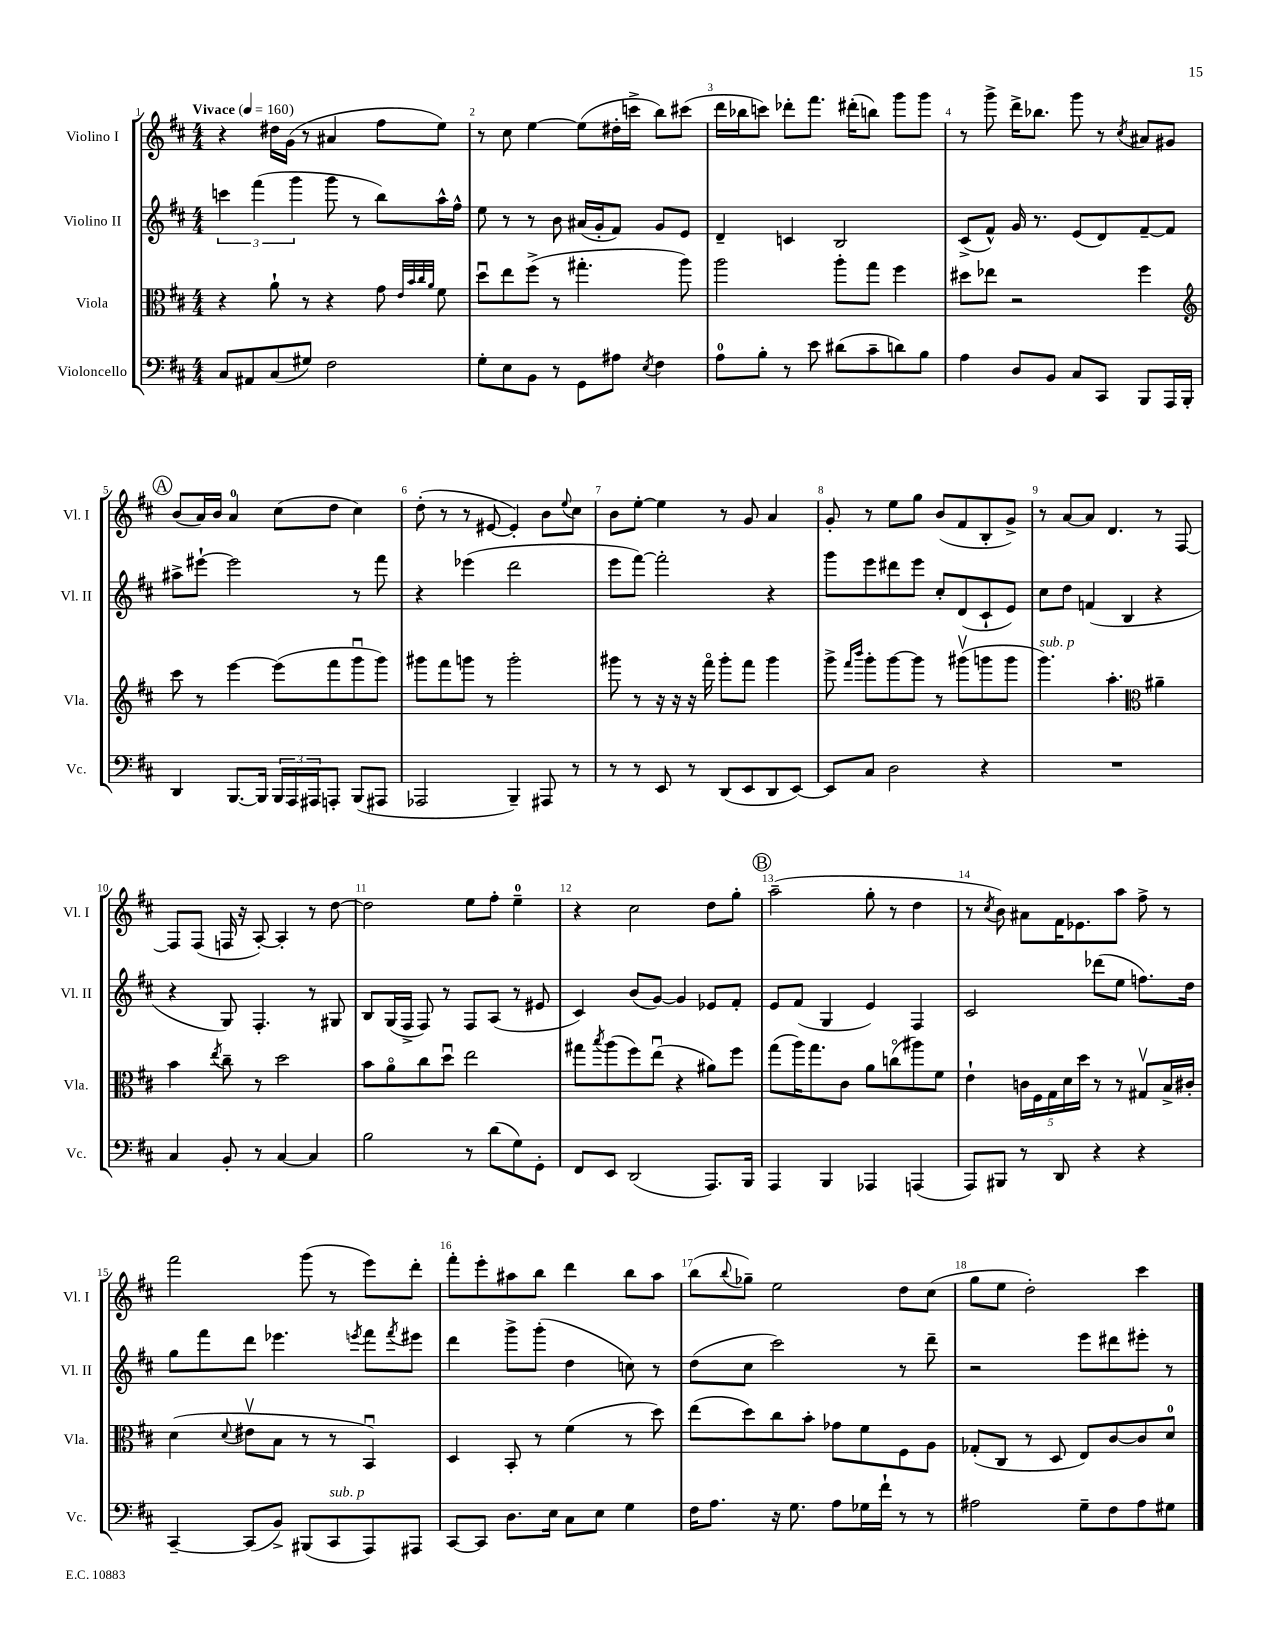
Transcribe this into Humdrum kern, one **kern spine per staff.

**kern	**kern	**kern	**kern
*part4	*part3	*part2	*part1
*staff4	*staff3	*staff2	*staff1
*I"Violoncello	*I"Viola	*I"Violino II	*I"Violino I
*I'Vc.	*I'Vla.	*I'Vl. II	*I'Vl. I
*clefF4	*clefC3	*clefG2	*clefG2
*k[f#c#]	*k[f#c#]	*k[f#c#]	*k[f#c#]
*M4/4	*M4/4	*M4/4	*M4/4
*MM160	*MM160	*MM160	*MM160
=1	=1	=1	=1
!	!	!	!LO:TX:a:B:t=Vivace
8C#/L	4r	6cccn\	4r
8AA#X/	.	.	.
.	.	(6fff#\	.
(8C#/	8a`\	.	16dd#X\LL
.	.	.	(16g\JJ
.	.	6ggg\	.
8G#X/J)	8r	.	8r
2F#\	4r	8ggg\	4a#X/
.	.	8r	.
.	8g\	8bb\L)	8ff#\L
.	32qqe/LLL	.	.
.	32qqb/	.	.
.	32qqcc#/	.	.
.	32qqa/JJJ	.	.
.	8f#\	16aa^^\L	8ee\J)
.	.	16ff#^^\JJ	.
=2	=2	=2	=2
8G'\L	8ddu\L	8ee\	8r
8E\	8ee\	8r	8cc#\
8BB\J	(8ff#^\J	8r	[4ee\
8r	8r	8b\	.
8GG\L	4.gg#X'\	(16a#X/LL	(8ee\L]
.	.	16g'/J	.
8A#X\J	.	8f#/J)	16dd#X'\L
.	.	.	16cccn^\JJ
8qE/	.	.	.
4F#\	.	8g/L	8bb\L)
.	8aa\)	8e/J	(8ccc#X\J
=3	=3	=3	=3
8A\L	2aa\	4d~/	16ddd\LL
.	.	.	16bb-X\J
8B'\J	.	.	8cccn\J)
8r	.	4cn/	8ddd-X'\L
8e\	.	.	8.fff#\J
(8d#X\L	8aa'\L	2B/	.
.	.	.	(16ddd#X'\KL
8c#~\	8gg\J	.	8bbn\J)
8dn\)	4ff#\	.	8ggg\L
8B\J	.	.	8ggg\J
=4	=4	=4	=4
4A\	8dd#X\L	(8c#^/L	8r
.	8ee-X\J	8f#^^/J)	8ggg^\
8D/L	2r	16g/	16ddd^\KL
.	.	8.r	8.bb-X\J
8BB/J	.	.	.
8C#/L	.	(8e/L	8ggg\
8CC#/J	.	8d/)	8r
.	.	.	8qcc#/
8BBB/L	4ff#\	[8f#~/	8a#X/L
16AAA/L	.	8f#/J]	8g#X/J
16BBB'/JJ	.	.	.
!!LO:LB:g=z
!!LO:REH:place=s1:t=A
=5	=5	=5	=5
*	*clefG2	*	*
4DD/	8ccc#\	8aa#X^\L	(8b/L
.	8r	[8eee#X`\J	16a/L)
.	.	.	16b/JJ
[8.BBB/L	[4eee\	2eee#\]	4a/
16BBB/Jk]	.	.	.
24BBB/LL	(8eee\L]	.	(8cc#\L
24AAA/	.	.	.
24AAA#X/J	.	.	.
8AAAn'/J	8fff#\	.	8dd\J
(8BBB/L	8gggu\	8r	4cc#\)
8AAA#X/J	8ggg\J)	8fff#\	.
=6	=6	=6	=6
2AAA-X/	8ggg#X\L	4r	(8dd'\
.	8fff#\	.	8r
.	8gggn\J	(4eee-X\	8r
.	8r	.	[8e#X/
4BBB~/)	2ggg'\	2ddd\	4e#'/])
8AAA#X/	.	.	8b\L
.	.	.	8qqee/
8r	.	.	8cc#\J
=7	=7	=7	=7
8r	8ggg#X\	8eee\L	8b\L
8r	8r	[8fff#\J)	[8ee'\J
8EE/	16r	2fff#'\]	4ee\]
.	16r	.	.
8r	16r	.	.
.	16fff#\	.	.
(8DD/L	8ggg#'\L	.	8r
8EE/	8fff#\J	.	8g/
8DD/	4ggg#\	4r	4a/
[8EE/J)	.	.	.
=8	=8	=8	=8
8EE/L]	8ggg^\	8ggg\L	8g'/
.	16qqfff#/LL	.	.
.	16qqbbb/JJ	.	.
8C#/J	8ggg'\L	8eee\	8r
2D\	[8ggg\	8ddd#X\	8ee\L
.	8ggg\J]	8eee\J	8gg\J
.	8r	8cc#'/L	(8b/L
.	(8ggg#Xv\L	(8d/	8f#/
4r	8gggn\	8c#`/	8B'/
.	8ggg\J	8e/J)	8g^/J)
=9	=9	=9	=9
!	!LO:TX:a:i:t=sub. p	!	!
1r	4.ggg\)	8cc#\L	8r
.	.	8dd\J	[8a/L
.	.	(4fn/	8a/J]
.	4.aa'\	.	4.d/
.	.	4B/	.
*	*clefC3	*	*
.	4a#X~\	4r	8r
.	.	.	[8F#/
!!LO:LB:g=z
=10	=10	=10	=10
4C#/	4b\	4r	8F#/L]
.	.	.	(8F#/J
.	8qee/	.	.
8BB'/	8cc#~\	8G/)	16Fn/
.	.	.	16r
8r	8r	4.F#'/	[8A'/)
[4C#/	2dd\	.	4A'/]
4C#/]	.	8r	8r
.	.	8G#X/	[8dd\
=11	=11	=11	=11
2B\	8b\L	8B/L	2dd\]
.	8a\	(16G/L	.
.	.	16F#^/JJ	.
.	8cc#\	8F#/)	.
.	8ddu\J	8r	.
8r	2ee\	8F#/L	8ee\L
(8d\L	.	(8A/J	8ff#'\J
8G\)	.	8r	4ee~\
8GG'\J	.	8e#X/	.
=12	=12	=12	=12
8FF#/L	8gg#X\L	4c#/)	4r
.	8qbb/	.	.
8EE/J	(8aa\	.	.
(2DD/	8ff#\)	(8b/L	2cc#\
.	(8eeu\J	[8g/J)	.
.	4r	4g/]	.
8.AAA/L)	8a#X\L)	8e-X/L	8dd\L
.	8ff#\J	8f#'/J	8gg'\J
16BBB/Jk	.	.	.
!!LO:REH:place=s1:t=B
=13	=13	=13	=13
4AAA/	(8gg\L	8e/L	(2aa~\
.	16aa\K)	(8f#/J	.
.	8.gg\	.	.
4BBB/	.	4G/	.
.	8c#\J	.	.
4AAA-X/	8a\L	4e/)	8gg'\
.	(8ccn\	.	8r
(4AAAn/	8aa#X\)	4F#/	4dd\
.	8f#\J	.	.
=14	=14	=14	=14
8AAA/L)	4e`\	2c#/	8r
.	.	.	8qcc#/
8BBB#X/J	.	.	8b\)
8r	20cn\LL	.	8a#X\L
.	20F#\	.	.
.	20G\	.	.
8DD/	.	.	16f#\K
.	20d\	.	.
.	.	.	8.e-X\
.	20dd\JJ	.	.
4r	8r	(8ddd-X\L	.
.	8r	8ee\J	8aa\J
4r	8G#Xv/L	8.ffn\L)	8ff#^\
.	16B^/L	.	8r
.	16c#X'/JJ	16dd\Jk	.
!!LO:LB:g=z
=15	=15	=15	=15
[4CC#~/	(4d\	8gg\L	2fff#\
.	.	8fff#\	.
.	8qqd/	.	.
(8CC#/L]	8e#Xv\L	8ddd\J	.
8BB^/J)	8B\J	4.eee-X\	.
(8BBB#X/L	8r	.	(8ggg\
!LO:TX:a:i:t=sub. p	!	!	!
8CC#/	8r	.	8r
.	.	8qeeen/	.
8AAA/)	4BBu/)	8fff#\L	8eee\L)
.	.	8qfff#/	.
8AAA#X/J	.	8eee#X\J	8ddd'\J
=16	=16	=16	=16
[8CC#/L	4D/	4ddd\	8fff#'\L
8CC#/J]	.	.	8eee'\
8.D\L	8BB'/	8ggg^\L	8aa#X\
.	8r	(8ggg'\J	8bb\J
16E\Jk	.	.	.
8C#\L	(4f#\	4dd\	4ddd\
8E\J	.	.	.
4G\	8r	8ccn\)	8bb\L
.	8dd\)	8r	8aa#\J
=17	=17	=17	=17
16F#\KL	(8ee\L	(8dd\L	(8bb\L
8.A\J	.	.	.
.	.	.	8qqbb/
.	8dd\)	8cc#\J	8gg-X~\J)
16r	8cc#\	2ccc#\)	2ee\
8.G\	.	.	.
.	8b'\J	.	.
8A\L	8g-X\L	.	.
16G-X\L	8f#\	.	.
16f#`\JJ	.	.	.
8r	8F#\	8r	8dd\L
8r	8A\J	8ddd~\	(8cc#\J
=18	=18	=18	=18
2A#X\	(8G-X'/L	2r	8gg\L
.	8C#/J	.	8ee\J
.	8r	.	2dd'\)
.	8D/	.	.
8G~\L	8E/L)	8eee\L	.
8F#\	[8c#/	8ddd#X\	.
8A#\	8c#/]	8eee#X'\J	4ccc#\
8G#X\J	8d/J	8r	.
==	==	==	==
*-	*-	*-	*-
